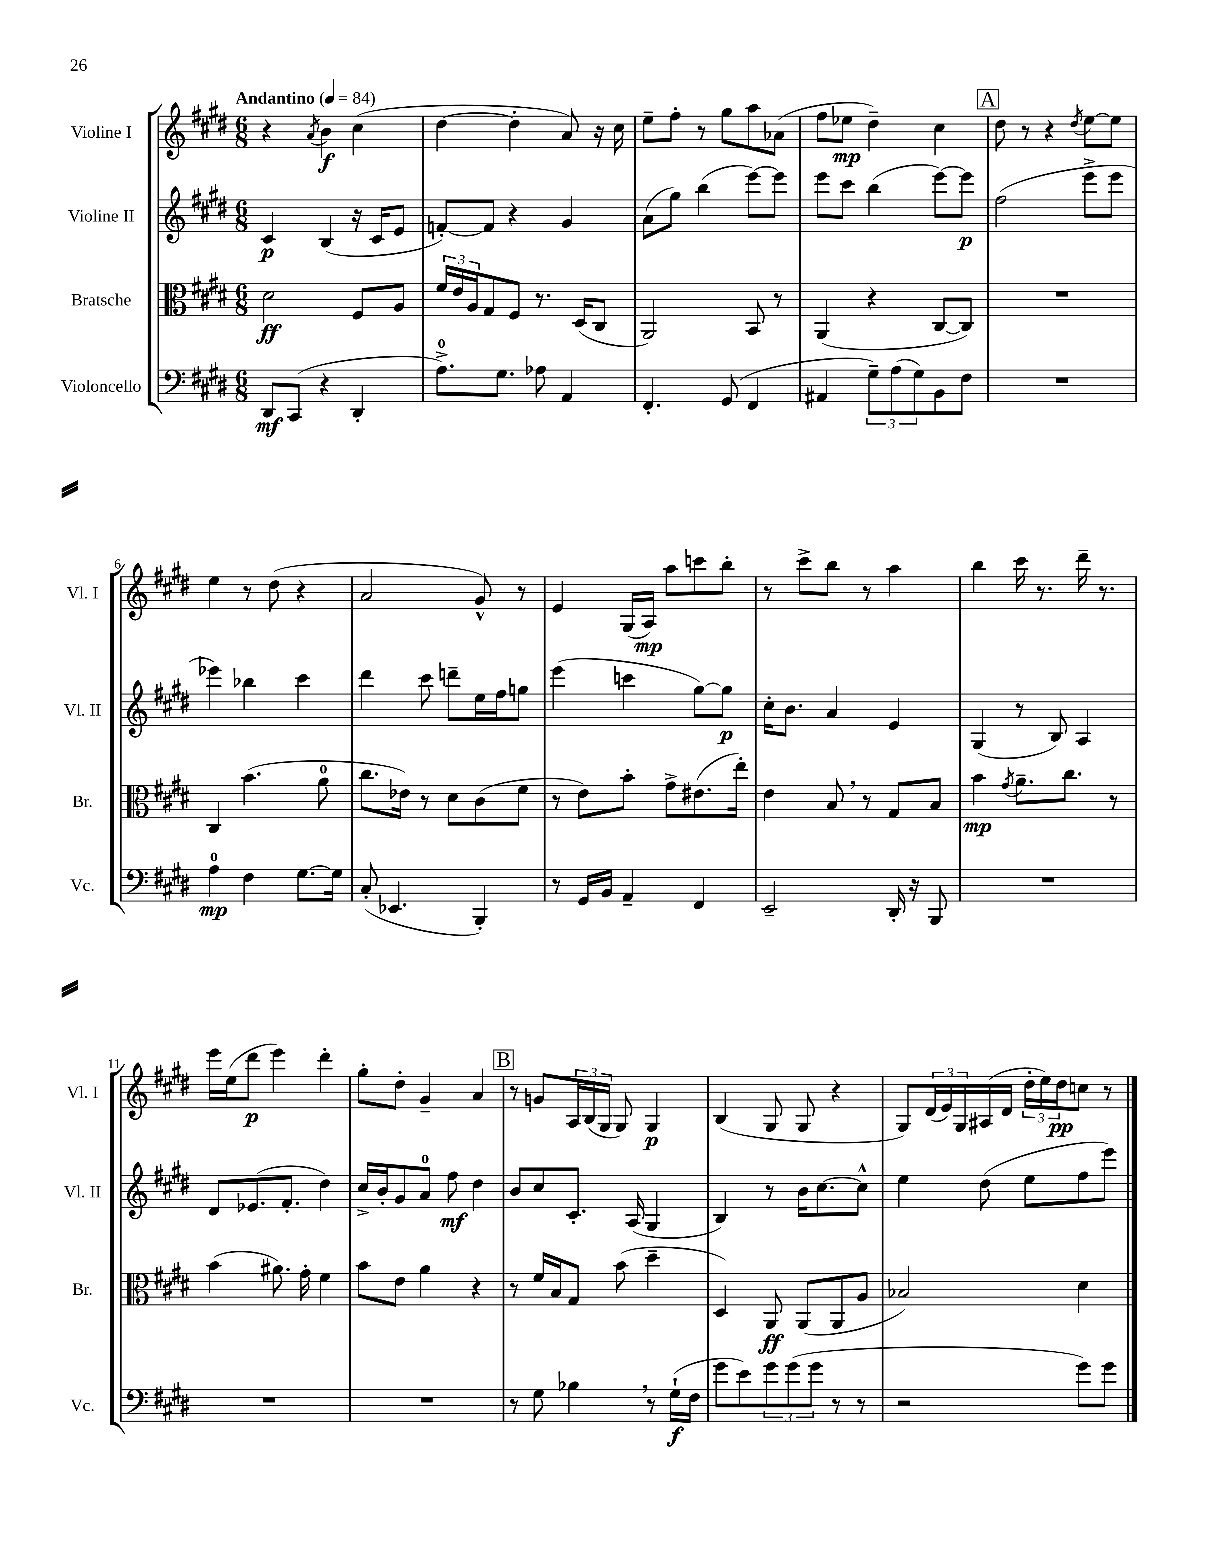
<<
\new StaffGroup <<
\new Staff = "s0" \with { instrumentName = "Violine I" shortInstrumentName = "Vl. I" } {
    \clef treble \key e \major \numericTimeSignature \time 6/8 \tempo "Andantino" 4 = 84
    r4 \acciaccatura { a'8 } b'4\f cis''4( |
    dis''4~ dis''4-. a'8) r16 cis''16 |
    e''8-- fis''8-. r8 gis''8 a''8 aes'8( |
    fis''8 ees''8\mp dis''4--) cis''4 |
    \mark \markup { \box "A" } dis''8 r8 r4 \acciaccatura { dis''8 } e''8~ e''8 |
    e''4 r8 dis''8( r4 |
    a'2 gis'8-^) r8 |
    e'4 gis16( a16\mp) a''8 c'''8 b''8-. |
    r8 cis'''8-> b''8 r8 a''4 |
    b''4 cis'''16 r8. dis'''16-- r8. |
    e'''16 e''16( dis'''8\p e'''4) dis'''4-. |
    gis''8-. dis''8-. gis'4-- a'4 |
    \mark \markup { \box "B" } r8 g'8 \tuplet 3/2 { a16 b16( gis16 } gis8) gis4\p |
    b4( gis8 gis8 r4 |
    gis8) \tuplet 3/2 { dis'16( e'16) gis16 } ais16( dis'16 \tuplet 3/2 { dis''16-. e''16) dis''16\pp } c''8 r8 \bar "|." |
}
\new Staff = "s1" \with { instrumentName = "Violine II" shortInstrumentName = "Vl. II" } {
    \clef treble \key e \major \numericTimeSignature \time 6/8
    cis'4\p b4( r16 cis'16 e'8 |
    f'8~-.) f'8 r4 gis'4 |
    a'8( gis''8) b''4( e'''8~) e'''8 |
    e'''8 cis'''8 b''4( e'''8~) e'''8\p |
    \mark \markup { \box "A" } fis''2( e'''8-> e'''8 |
    ees'''4) bes''4 cis'''4 |
    dis'''4 cis'''8 d'''8-- e''16 fis''16 g''8 |
    e'''4( c'''4 gis''8~) gis''8\p |
    cis''16-. b'8. a'4 e'4 |
    gis4( r8 b8) a4 |
    dis'8 ees'8.( fis'8.-. dis''4) |
    cis''16-> b'16-. gis'8 a'8-0 fis''8\mf dis''4 |
    \mark \markup { \box "B" } b'8 cis''8 cis'8.-. a16( gis4 |
    b4) r8 b'16 cis''8.~ cis''8-^ |
    e''4 dis''8( e''8 fis''8 e'''8) \bar "|." |
}
\new Staff = "s2" \with { instrumentName = "Bratsche" shortInstrumentName = "Br." } {
    \clef alto \key e \major \numericTimeSignature \time 6/8
    dis'2\ff fis8 a8 |
    \tuplet 3/2 { fis'16 e'16 a16 } gis8 fis8 r8. dis16( cis8 |
    a,2) b,8 r8 |
    a,4( r4 cis8~ cis8) |
    \mark \markup { \box "A" } R2. |
    cis4 b'4.( a'8-0 |
    cis''8. ees'16) r8 dis'8 cis'8( fis'8 |
    r8 e'8) b'8-. gis'8-> eis'8.( e''16-.) |
    e'4 b8 \breathe r8 gis8 b8 |
    b'4\mp \acciaccatura { gis'8 } a'8.-- cis''8. r8 |
    b'4( ais'8.) gis'16-. fis'4 |
    b'8 e'8 a'4 r4 |
    \mark \markup { \box "B" } r8 fis'16 b16 gis8 b'8( dis''4-- |
    dis4) a,8\ff a,8( a,8 a8 |
    bes2) dis'4 \bar "|." |
}
\new Staff = "s3" \with { instrumentName = "Violoncello" shortInstrumentName = "Vc." } {
    \clef bass \key e \major \numericTimeSignature \time 6/8
    dis,8\mf cis,8( r4 dis,4-. |
    a8.-0->) gis8. aes8 a,4 |
    fis,4.-. gis,8( fis,4 |
    ais,4 \tuplet 3/2 { gis8--) a8( gis8) } b,8 fis8 |
    \mark \markup { \box "A" } R2. |
    a4-0\mp fis4 gis8.~ gis16 |
    cis8-.( ees,4. b,,4-.) |
    r8 gis,16 b,16 a,4-- fis,4 |
    e,2-- dis,16-. r16 b,,8 |
    R2. |
    R2. |
    R2. |
    \mark \markup { \box "B" } r8 gis8 bes4 \breathe r8 gis16-!\f( fis16 |
    gis'8 e'8) \tuplet 3/2 { gis'8 gis'8( gis'8 } r8 r8 |
    r2 gis'8) gis'8 \bar "|." |
}
>>
>>
